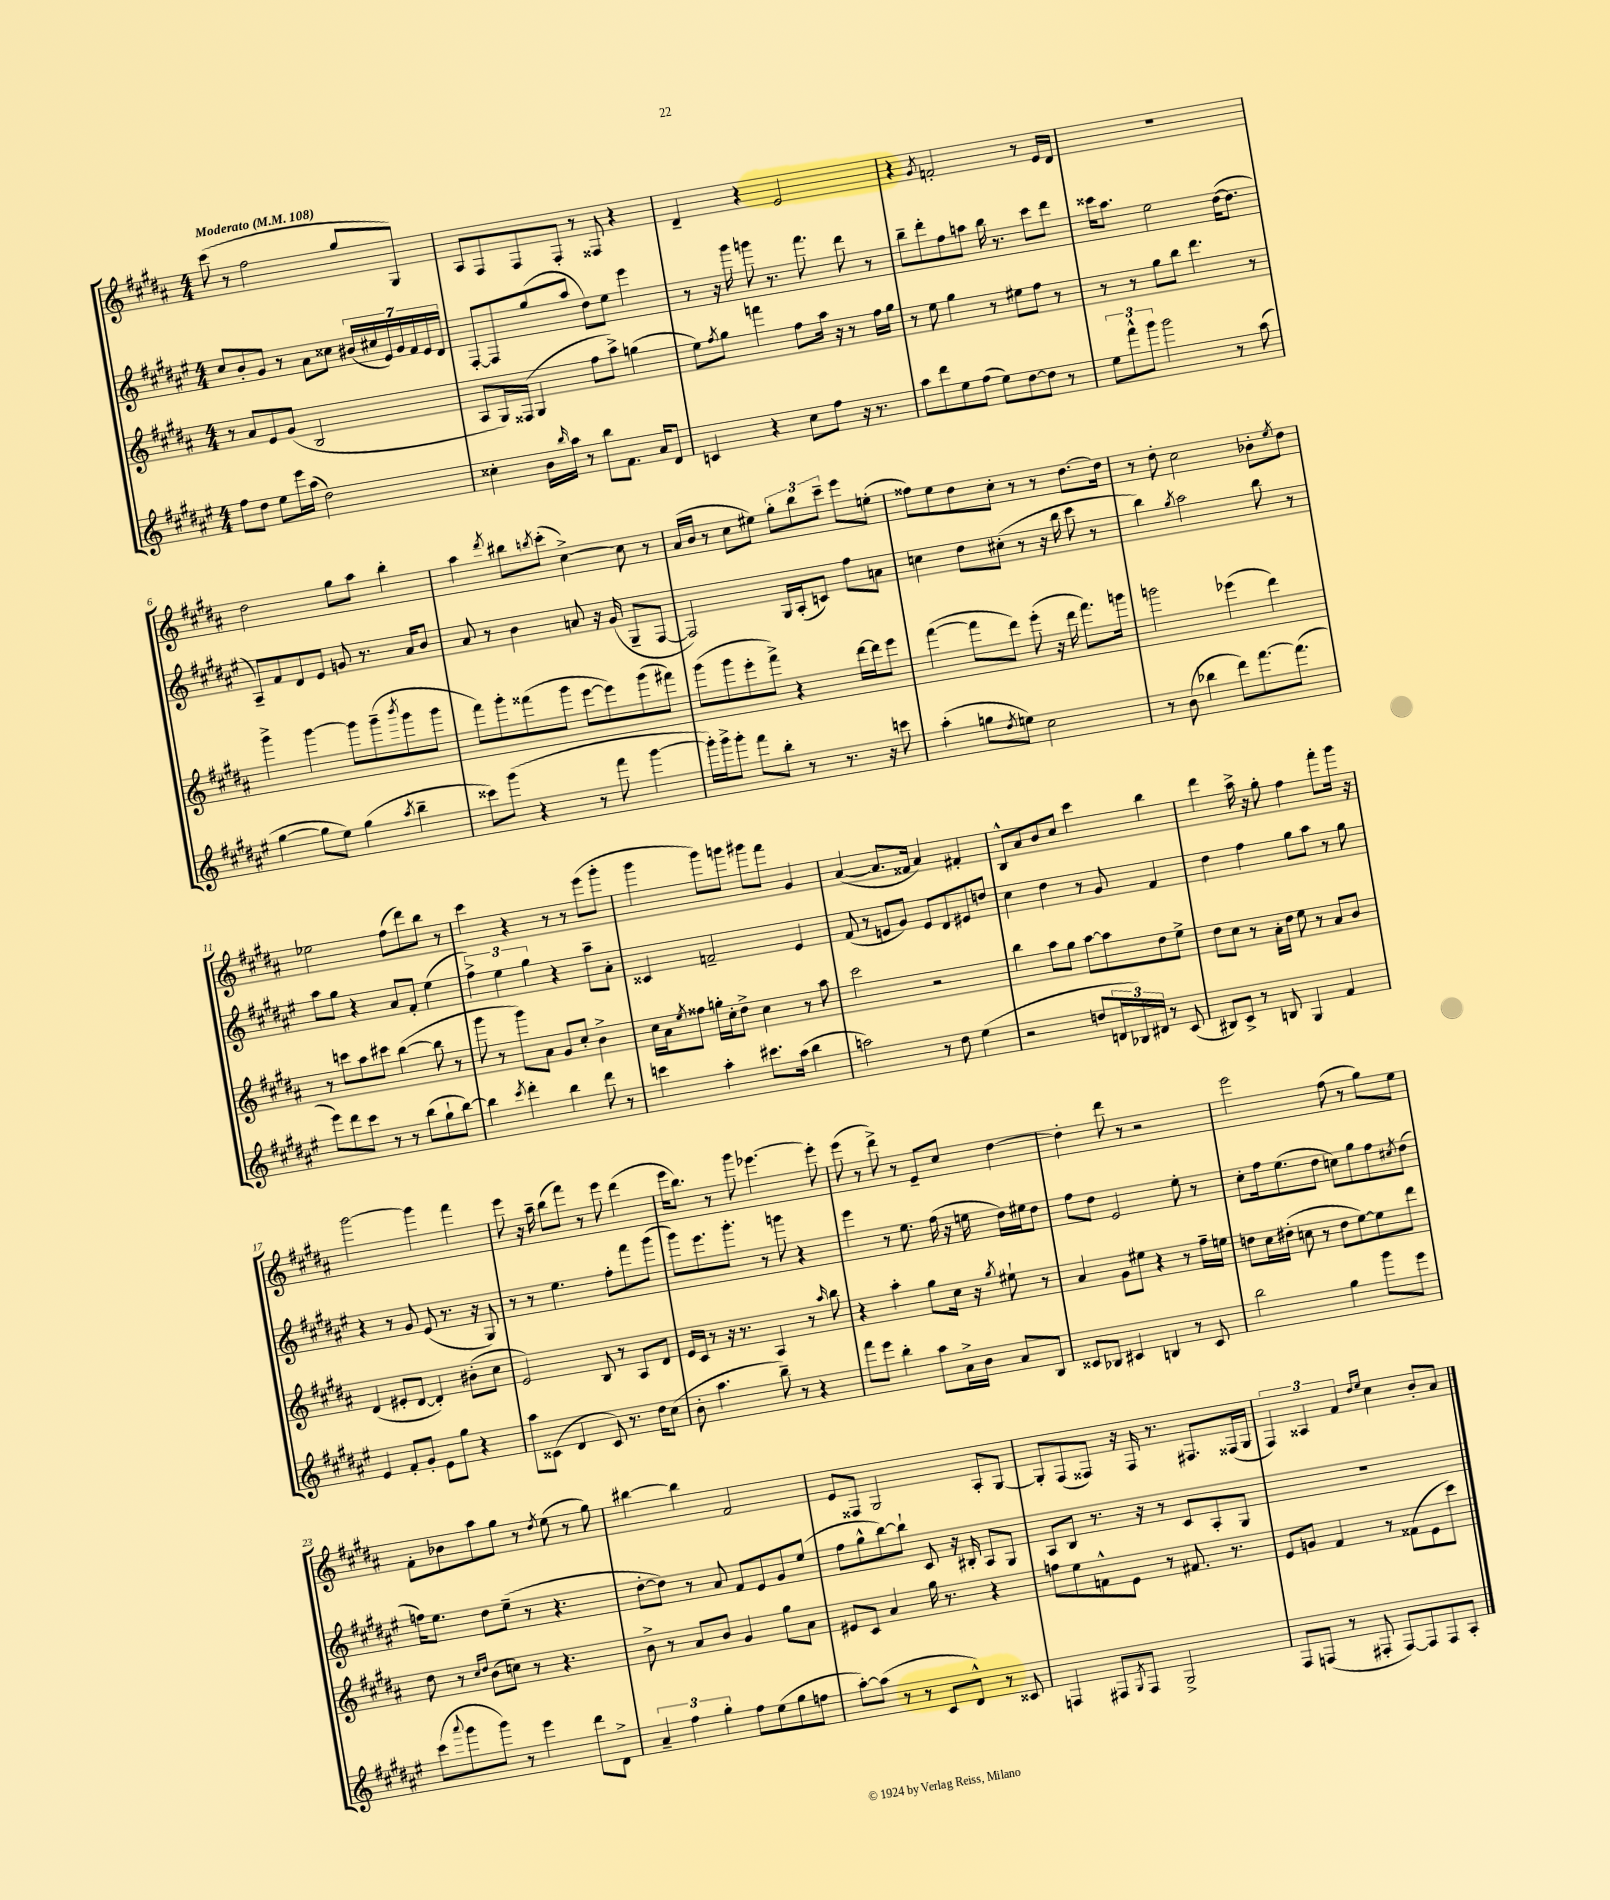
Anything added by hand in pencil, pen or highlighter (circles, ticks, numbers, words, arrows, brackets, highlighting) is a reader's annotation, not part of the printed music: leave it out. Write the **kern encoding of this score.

**kern	**kern	**kern	**kern
*part4	*part3	*part2	*part1
*staff4	*staff3	*staff2	*staff1
*clefG2	*clefG2	*clefG2	*clefG2
*k[f#c#g#d#a#e#]	*k[f#c#g#d#a#]	*k[f#c#g#d#a#e#]	*k[f#c#g#d#a#]
*M4/4	*M4/4	*M4/4	*M4/4
*MM108	*MM108	*MM108	*MM108
=1	=1	=1	=1
!	!	!	!LO:TX:a:B:t=Moderato
8ff#\L	8r	8cc#/L	(8ccc#\
8dd#\J	8a#/L	8b'/	8r
8ee#\L	8e/	8g#/J	2ff#\
16eee#\L	(8g#/J	8r	.
(16aa#\JJ	.	.	.
2dd#\)	2B/	8a#\L	.
.	.	8cc##X\J	.
.	.	(28b#X/LL	8gg#/L
.	.	28cc#X/	.
.	.	28e#/)	.
.	.	28g#/	.
.	.	.	8G#/J)
.	.	28f#/	.
.	.	28e#/	.
.	.	28d#/JJ	.
=2	=2	=2	=2
4cc##X'\	8A#/L	[8F#'/L	8A#/L
.	16G#/L)	8F#/]	8F#/
.	(16F##X/JJ	.	.
16b\LL	4G#/	(8gg#/	8F#/
16qqbb/	.	.	.
16aa#\JJ	.	.	.
8r	.	8aa#/J	8F#'/J
8bb\L	8ff#\L	8dd#\L)	8r
8.f#\J	8aa#^\J)	8ee#\J	8F##X/
.	(4ggn\	4eee#\	4r
16a#/KL	.	.	.
8d#/J	.	.	.
=3	=3	=3	=3
4cn/	8ee\L)	8r	4d#~/
.	8qff#/	.	.
.	8gg#\J	16r	.
.	.	16ggg#\	.
4r	4fffn\	8gggn\	4r
.	.	8.r	.
8cc#\L	8ff#\L	.	2e/
.	.	8.fff#\	.
8ff#\J	16aa#\Jk	.	.
.	16r	.	.
16r	8r	8ddd#\	.
8.r	.	.	.
.	16ff#\LL	8r	.
.	16gg#\JJ	.	.
=4	=4	=4	=4
8aa#\L	8r	8bb~\L	4r
8ddd#\	8ee\	8ddd#'\	.
.	.	.	8qg#/
8ee#\	4gg#\	8ff#\	2fn'/
(8ff#\J	.	8aan\J	.
8ee#\L)	8r	16bb\	.
.	.	8.r	.
[8dd#\	8ee#X\L	.	.
8dd#\J]	8ff#\J	8ccc#\L	8r
8r	8r	8ddd#\J	16e/LL
.	.	.	16d#/JJ
=5	=5	=5	=5
12ee#\L	8r	16ccc##X\KL	1r
.	.	8.aa#\J	.
12fff#^^\	.	.	.
.	8r	.	.
12ggg#\J	.	.	.
2ggg#\	8gg#\L	2ee#\	.
.	8bb\J	.	.
.	4.ddd#\	.	.
8r	.	([16dd#\KL	.
.	.	8.dd#\J]	.
(8aa#\	8r	.	.
!!LO:LB:g=z
=6	=6	=6	=6
[4gg#\	4ggg#^\	8A#~/L)	2dd#\
.	.	8f#/	.
8gg#\L]	[4ggg#\	8d#/	.
8ee#\J)	.	8e#/J	.
(4gg#\	8ggg#\L]	8gn/	8gg#\L
.	(8ggg#~\	8.r	8aa#\J
8qaa#/	8qbbb/	.	.
4bb~\	8ggg#\	.	4bb'\
.	.	16a#/KL	.
.	8ggg#\J	8b/J	.
=7	=7	=7	=7
8ccc##X\L)	8fff#\L)	8a#/	4aa#\
(8ggg#\J	8ggg#'\	8r	.
.	.	.	8qddd#/
4r	(8fff##X\	4b\	8bb#X\L
.	.	.	8qbbn/
.	8ggg#\J	.	(8ccc#'\J
8r	[8eee\L	8an/	[4cc#^\)
8fff#\	8eee\])	16r	.
.	.	(16g#/	.
[4ggg#\	(8ggg#\	8G#~/L	8cc#\]
.	8fff#X\J)	[8F#/J	8r
=8	=8	=8	=8
16ggg#'\LL])	(8ggg#\L	2F#/])	(16a#/LL
16ggg#^\J	.	.	16b/JJ
8ggg#'\J	8ggg#\	.	8r
8fff#\L	8eee'\	.	8cc#\L
8bb'\J	8fff#^\J)	.	8ee#X\J)
8r	4r	16G#/LL	12gg#'\L
.	.	(16A#'/J	.
.	.	.	12bb\
8.r	.	8cn/J)	.
.	.	.	12ccc#~\J
.	[16ddd#\LL	8ff#\L	8eee\L
16r	16ddd#\J]	.	.
8cccn\	8eee\J	8an\J	(8een'\J
=9	=9	=9	=9
(4aa#'\	([4fff#\	4ccn\	8ff##X\L)
.	.	.	8ee\
8ggn\L	8fff#\L]	8dd#\L	8dd#\
8qdd#/	.	.	.
8een\J)	8ddd#\J)	(8cc#X'\J	8cc#'\J
2cc#\	(8eee'\	8r	8r
.	16r	16r	8r
.	16ddd#\	16bb\	.
.	8.fff#\L)	8ccc#\	[8.dd#\L
.	.	8r	.
.	16gggn\Jk	.	16dd#\Jk]
=10	=10	=10	=10
8r	2gggn\	4bb\)	8r
(8b\	.	.	8dd#'\
.	.	8qgg#/	.
4bb-X\	.	2aa#\	2cc#\
8ddd#\L)	(4eee-X\	.	.
[8.fff#\	.	.	.
.	4ddd#\)	8bb\	8b-X'\L
(8.fff#\J]	.	.	.
.	.	.	8qee/
.	.	8r	8dd#\J
!!LO:LB:g=z
=11	=11	=11	=11
8eee#\L)	8r	8aa#\L	2ee-X\
8ddd#\	8cccn\L	8gg#\J	.
8ccc#\J	8aa#\	4r	.
8r	8ccc#X\J	.	.
8r	([4bb\	8a#/L	(8ff#\L
(8bb\L	.	8f#'/J	8ddd#\)
8gg#`\	8bb\]	(4ee#\	8bb\J
[8bb\J)	8r	.	8r
=12	=12	=12	=12
4bb\]	8ggg#\	6ff#^\)	4ccc#\
.	8r	.	.
.	.	6ee#\	.
8qccc#/	.	.	.
4ddd#'\	8ggg#\L)	.	4r
.	.	6gg#\	.
.	8a#\J	.	.
4bb\	8g#/L	4r	8r
.	8cc#'/J	.	8r
8ddd#\	4b^\	8aa#~\L	(8eee\L
8r	.	8a#'\J	8ggg#'\J
=13	=13	=13	=13
4cccn\	16cc#\LL	4c##X/	4ggg#\
.	16a#\J	.	.
.	8qee/	.	.
.	8ff##X\J	.	.
4aa#'\	16ggn'\LL	2fn~/	8ggg#\L)
.	16cc#'\J	.	.
.	8dd#^\J	.	8gggn\J
8.ccc#X\L	4cc#\	.	8ggg#X\L
.	.	.	8fff#\J
(16aa#\Jk	.	.	.
4bb\	8r	4e#/	4g#/
.	8aa#\	.	.
=14	=14	=14	=14
2aan\)	2ccc#\	(8f#/	([4a#/
.	.	8r	.
.	.	8en/L	8.a#/L]
.	.	8g#/J)	.
.	.	.	16f##X/Jk
8r	2r	8e/L	4a#/)
8dd#\	.	8d#/	.
(4ee#\	.	8e#X/	4f#X'/
.	.	8ddn/J	.
=15	=15	=15	=15
2r	4bb\	4cc#\	8B^^/L
.	.	.	8a#/
.	8aa#\L	4dd#\	8b/
.	8gg#\J	.	8cc#/J
8ddn/L	[8aa#\L	8r	4ccc#\
24dn/L	8aa#\]	8g#/	.
24B-X/)	.	.	.
24d#X/JJ	.	.	.
8r	8dd#\	4f#/	4bb\
(8c#/	8ee^\J	.	.
=16	=16	=16	=16
8B#X/L)	8dd#\L	4dd#\	4ddd#\
8c#^/J	8cc#\J	.	.
8r	8r	4ff#\	16aa#^\
.	.	.	16r
8Bn/	16a#'\LL	.	8gg#'\
.	16dd#\JJ	.	.
4G#/	8ee\	8gg#\L	4ff#\
.	8r	8aa#\J	.
4f#/	8a#/L	8r	8fff#'\L
.	8b/J	8gg#\	16ggg#\Jk
.	.	.	16r
!!LO:LB:g=z
=17	=17	=17	=17
4e#/	(4d#/	4r	[2ggg#\
8f#'/L	8e#X'/L	8r	.
8g#'/J	[8d#/J	8g#/	.
8e#\L	4d#'/])	(8e#/	4ggg#\]
8gg#\J	.	8.r	.
4r	(8b#X'\L	.	4fff#\
.	.	16r	.
.	8cc#\J	8G#/)	.
=18	=18	=18	=18
8aa#\L	2e/)	8r	8eee\
(8c##X\J	.	8r	16r
.	.	.	16aa#~\
4d#/	.	4.ee#\	(8bb\L
.	.	.	8fff#\J)
8c##/)	8B/	.	8r
8.r	8r	8ff#'\L	8eee\
.	8A#/L	8fff#\	(4ddd#\
16dd#\KL	.	.	.
(8cc#\J	8d#/J	(8ggg#\J	.
=19	=19	=19	=19
8b'\	16e/LL	8ggg#\L)	16eee\KL
.	16c#/JJ	.	8.bb\J)
4.aa#\	8r	8.eee#\	.
.	16r	.	8r
.	8.r	8.ggg#'\J	.
.	.	.	8ggg#\
8bb~\)	4A#/	8r	[4.eee-X\
8r	.	8gggn\	.
4r	8r	4r	.
.	16qqaa#/	.	.
.	8bb\	.	8eee-'\]
=20	=20	=20	=20
8fff#\L	4r	4eee#\	(8eee\
8eee#\J	.	.	8r
4bb'\	4aa#'\	8r	8ddd#^\)
.	.	8.ee#\	8r
8aa#\L	8gg#\L	.	8e~/L
.	.	(16ff#\	.
16a#^\L	16cc#\Jk	16r	8cc#/J
16b\JJ	16r	16een\	.
.	8qgg#/	.	.
8a#/L	8ee#X`\	16dd#\LL)	[4dd#\
.	.	16ee#X\J	.
8B/J	8r	8dd#\J	.
=21	=21	=21	=21
8c##X/L	4a#/	8ff#\L	4dd#'\]
8B-X/J	.	8dd#\J	.
4c#X/	8g#\L	2e#/	8ddd#\
.	8ee#X\J	.	8r
4Bn/	4r	.	2r
8r	8r	8ee#'\	.
8c#/	16ff#~\LL	8r	.
.	16een\JJ	.	.
=22	=22	=22	=22
2bb\	8ddn\L	8cc#'\L	2eee\
.	16cc#\L	16ff#\k	.
.	(16dd#X'\JJ	(8.ee#\	.
.	8ccn\	.	.
.	8r	8dd#\J	.
4gg#\	8dd#\L	8ccn\L)	(8ff#\
.	[8ee\)	8gg#\	8r
8ggg#\L	8ee\]	8ff#\	8gg#\L)
.	.	8qcc#X/	.
8eee#\J	8ddd#\J	(8dd#\J	8ee\J
!!LO:LB:g=z
=23	=23	=23	=23
(8ccc#\L	8dd#\	16ffn\KL)	8f#'\L
.	.	8.ee#\J	.
8qqaaa#/	.	.	.
8ggg#\	8r	.	8b-X\
.	16qqcc#/LL	.	.
.	16qqdd#/JJ	.	.
8ggg#\J)	(8b\L	8dd#\L	8aa#\
8r	8ccn\J)	(8ee#~\J	8gg#\J
4eee#\	8r	8r	8r
.	.	.	8qdd#/
.	4.r	4.r	(8ee\
8ddd#\L	.	.	8r
8d#^\J	.	.	8gg#\)
=24	=24	=24	=24
6a#~/	8b^\	[8dd#'\L	[4bb#X\
.	8r	8dd#\J])	.
6ff#\	.	.	.
.	8a#/L	8r	4bb#\]
6gg#'\	.	.	.
.	8b/J	8a#/	.
8ff#\L	4g#/	8f#/L	2f#/
(8ee#\	.	8e#/	.
8gg#\	8gg#\L	8g#/	.
8ffn\J	8a#\J	(8ee#/J	.
=25	=25	=25	=25
[8aa#'\L)	8e#X/L	8ff#\L	8e/L
(8aa#\J]	8c#/J	8gg#^^\	8F##X/J
8r	4a#/	[8bb\)	2G#/
8r	.	8bb`\J]	.
8c#/L	16gg#\	8c#/	.
.	8.r	.	.
8d#^^/J)	.	16r	.
.	.	16B#X'/	.
8r	4r	8A#/L	8A#'/L
8c##X/	.	8G#/J	[8G#/J
=26	=26	=26	=26
4Fn/	8ffn\L	8A#/L	8G#'/L]
.	8ee\	8B/J	(8F#/
8F#X/L	8fn^^\	8.r	8F##X/J)
8qG#/	.	.	.
8F#/J	8e\J	.	16r
.	.	16r	16F##/
2G#^/	8r	8r	8.r
.	8.f#X/	8c#/L	.
.	.	.	8.F#X/L
.	.	8A#'/	.
.	8.r	.	.
.	.	8G#/J	(16F##X/L
.	.	.	16G#/JJ
=27	=27	=27	=27
8F#/L	8e/L	1r	6F#/)
(8Fn/J	8gn/J	.	.
.	.	.	6A##X/
8r	4f#/	.	.
.	.	.	6f#/
8F#X'/	.	.	.
.	.	.	16qqdd#/LL
.	.	.	16qqee/JJ
[8F#/L)	8r	.	4cc#\
8F#/]	(8f##X\L	.	.
8F#/	8e\	.	8b'/L
8A#'/J	8ccc#\J)	.	8a#/J
==	==	==	==
*-	*-	*-	*-
